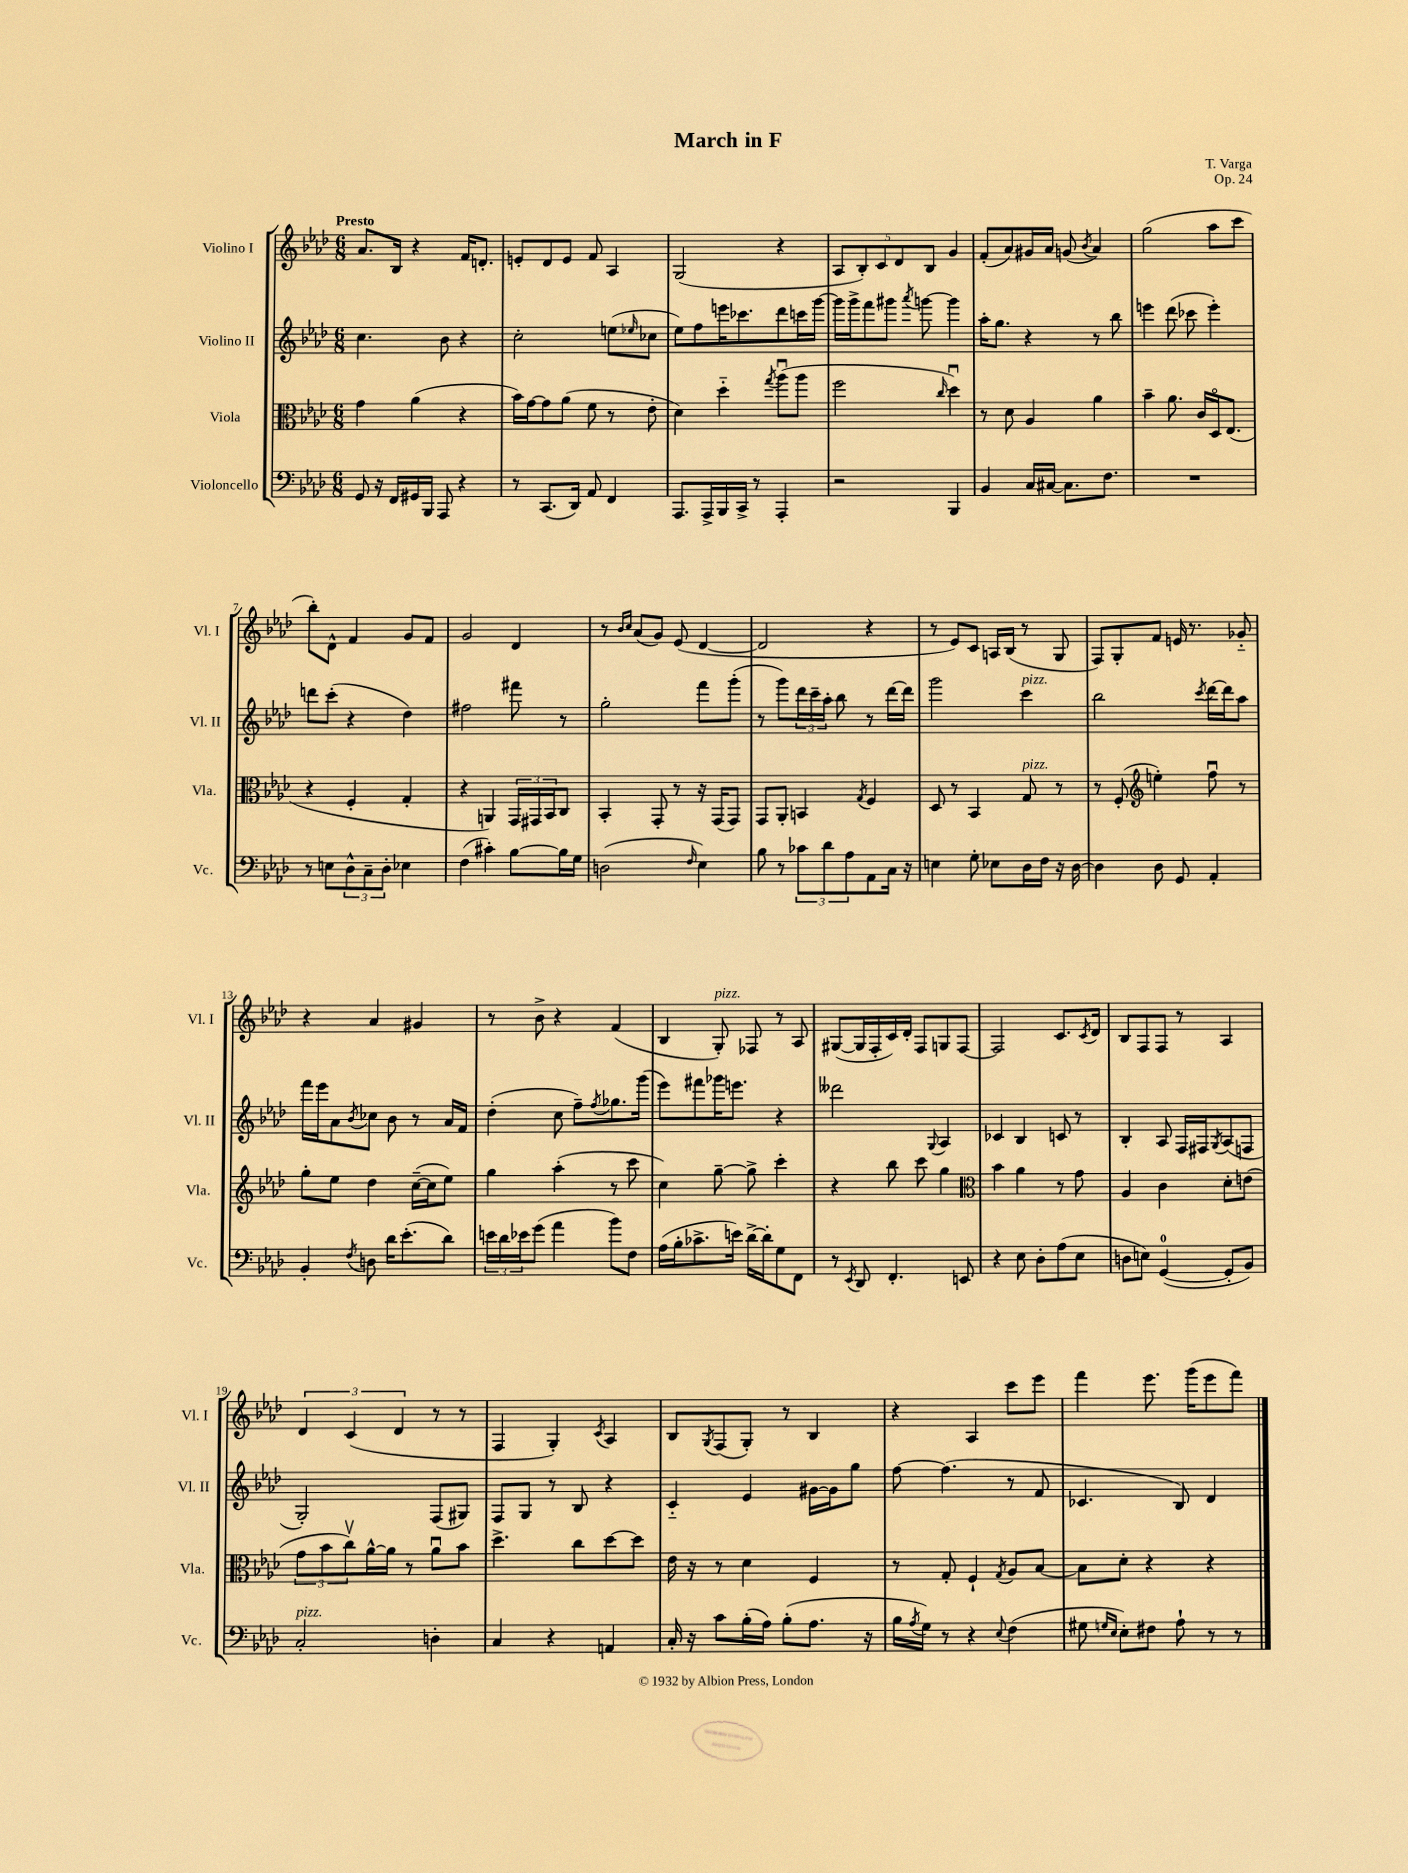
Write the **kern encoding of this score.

**kern	**kern	**kern	**kern
*part4	*part3	*part2	*part1
*staff4	*staff3	*staff2	*staff1
*I"Violoncello	*I"Viola	*I"Violino II	*I"Violino I
*I'Vc.	*I'Vla.	*I'Vl. II	*I'Vl. I
*clefF4	*clefC3	*clefG2	*clefG2
*k[b-e-a-d-]	*k[b-e-a-d-]	*k[b-e-a-d-]	*k[b-e-a-d-]
*M6/8	*M6/8	*M6/8	*M6/8
=1	=1	=1	=1
!	!	!	!LO:TX:a:B:t=Presto
8GG/	4g\	4.cc\	8.a-/L
16r	.	.	.
16FF/LL	.	.	16B-/Jk
16GG#X/	(4a-\	.	4r
16BBB-/JJ	.	.	.
8AAA-/	.	8b-\	.
4r	4r	4r	16f/KL
.	.	.	8.dn'/J
=2	=2	=2	=2
8r	16b-\LL)	2cc'\	8en'/L
.	[16g\J	.	.
(8.CC/L	8g\]	.	8d-/
.	(8a-\J	.	8e/J
16DD-/Jk)	.	.	.
8AA-/	8f\	.	8f/
4FF/	8r	(8een\L	4A-/
.	.	16qqee-X/	.
.	8e-'\	8cc-X\J	.
=3	=3	=3	=3
8.AAA-/L	4d-\)	8ee-\L)	(2G/
.	.	8ff\	.
16AAA-^/L	.	.	.
16BBB-/	4dd-\	16eeen\K	.
16CC^/JJ	.	8.ccc-X\	.
8r	.	.	.
.	8qgg/	.	.
4AAA-'/	(8aa-u\L	8ddd-\	4r
.	8aa-\J	16cccn\L	.
.	.	[16ggg\JJ	.
=4	=4	=4	=4
2r	2ff\	16ggg\LL]	10A-/L
.	.	16ggg^\J	.
.	.	.	10B-'/)
.	.	8fff\	.
.	.	.	10c/
.	.	8ggg#X\J	.
.	.	.	10d-/
.	.	8qaaa-/	.
.	.	[8gggn\	.
.	.	.	10B-/J
.	16qqcc/	.	.
4BBB-/	4dd-u\)	4ggg\]	4g/
=5	=5	=5	=5
4BB-/	8r	16aa-'\KL	(8f'/L
.	.	8.gg\J	.
.	8d-\	.	8a-/)
16C/LL	4A-/	4r	16g#X/L
[16C#X/JJ	.	.	16a-/JJ
8.C#\L]	.	.	(8gn/
.	.	.	8qb-/
.	4a-\	8r	4a-/)
8.F\J	.	.	.
.	.	8bb-\	.
=6	=6	=6	=6
2.r	4b-~\	4eeen\	(2gg\
.	8.a-\	(8ddd-\	.
.	.	8ccc-X\	.
.	16c/LL	.	.
.	16D-/J	4eee'\)	8aa-\L
.	(8.E-/J	.	.
.	.	.	8ccc\J
!!LO:LB:g=z
=7	=7	=7	=7
8r	4r	8dddn\L	8bb-'\L)
8En\L	.	(8ccc'\J	8d-^^\J
12D-^^\	4F'/	4r	4f/
12C~\	.	.	.
12D-'\J	.	.	.
4E-X\	4G'/	4dd-\)	8g/L
.	.	.	8f/J
=8	=8	=8	=8
(4F\	4r	2ff#X\	2g/
4c#X'\)	4AAn/)	.	.
[8B-\L	24GG/LL	8fff#X\	4d-/
.	24GG#X/	.	.
.	24BB-/J	.	.
16B-\L]	8C/J	8r	.
16G\JJ	.	.	.
=9	=9	=9	=9
(2Dn\	4BB-'/	2gg'\	8r
.	.	.	16qqb-/LL
.	.	.	16qqcc/JJ
.	.	.	(8a-/L
.	8GG'/	.	8g/J)
.	8r	.	(8e-/
16qqF/	.	.	.
4E-\)	16r	8fff\L	[4d-/
.	(16GG/KL	.	.
.	8GG/J)	(8ggg'\J	.
=10	=10	=10	=10
8B-\	8GG/L	8r	2d-/]
8r	8AA-'/J	8ggg\L)	.
12c-X\L	4BBn/	24ddd-\L	.
.	.	24ccc~\	.
12d-\	.	24aa-'\JJ	.
.	.	8bb-\	.
12A-\	.	.	.
.	8qG/	.	.
8AA-\	4F/	8r	4r
16C\Jk	.	[16ddd-\LL	.
16r	.	16ddd-\JJ]	.
=11	=11	=11	=11
4En\	8D-/	2ggg\	8r
.	8r	.	8e-/L)
8G'\	4BB-/	.	8c/J
8E-X\L	.	.	16An/LL
.	.	.	(16B-/JJ
!	!	!LO:TX:a:i:t=pizz.	!
!	!LO:TX:a:i:t=pizz.	!	!
16D-\L	8G/	4ccc\	8r
16F\JJ	.	.	.
16r	8r	.	8G/
[16D-\	.	.	.
=12	=12	=12	=12
4D-\]	8r	2bb-\	8F/L)
.	(8F'/	.	8G'/
*	*clefG2	*	*
8D-\	4een'\)	.	8f/J
8GG/	.	.	16en/
.	.	.	8.r
.	.	8qccc/	.
4AA-'/	8ffu\	[16ddd-\LL	.
.	.	16ddd-\J]	.
.	8r	8aa-\J	8g-X/
!!LO:LB:g=z
=13	=13	=13	=13
4BB-'/	8gg'\L	16fff\LL	4r
.	.	16eee-\J	.
.	8ee-\J	8a-\	.
8qF/	.	8qb-/	.
8Dn\	4dd-\	8cc-X\J	4a-/
16d-\KL	.	8b-\	.
(8.e-'\	.	.	.
.	([16cc~\LL	8r	4g#X/
.	16cc\J]	.	.
8d-\J)	8ee-\J)	16a-/LL	.
.	.	16f/JJ	.
=14	=14	=14	=14
24en\LL	4gg\	(4dd-'\	8r
24d-\	.	.	.
24e-X\J	.	.	.
(8g\J	.	.	8b-^\
4a-\	(4aa-'\	8cc\	4r
.	.	8ff~\L)	.
.	.	8qff/	.
8b-\L)	8r	8.gg-X\	(4f/
8F\J	8ccc\	.	.
.	.	(16ggg\Jk	.
=15	=15	=15	=15
(16A-\LL	4cc\)	8eee-\L)	4B-/
16B-'\J	.	.	.
8.c-X^\	.	8fff#X\	.
!	!	!	!LO:TX:a:i:t=pizz.
.	[8gg~\	16ggg-X\K	8G'/)
16en\Jk)	.	8.eeen\J	.
[16d-^\LL	8gg^\]	.	8F-X/
16d-'\J]	.	.	.
8G\	4ccc'\	4r	8r
8FF\J	.	.	8A-/
=16	=16	=16	=16
8r	4r	2ddd--X\	([8G#X/L
8qEE-/	.	.	.
8DD-/	.	.	16G#/L]
.	.	.	16F'/
4.FF'/	8bb-\	.	16c/)
.	.	.	16d-'/JJ
.	8ccc\	.	8F/L
.	.	8qqG/	.
.	4gg\	4A-/	8Gn/
8EEn/	.	.	[8F/J
=17	=17	=17	=17
*	*clefC3	*	*
4r	4b-\	4c-X/	2F/]
8E-\	4a-\	4B-/	.
8D-'\L	.	.	.
(8A-\	8r	8cn/	8.c/L
8E-\J	8g\	8r	.
.	.	.	8qc/
.	.	.	16d-/Jk
=18	=18	=18	=18
8Dn\L	4A-/	4B-'/	8B-/L
8En\J)	.	.	8F/
([4GG/	4c\	8A-/	8F/J
.	.	16F/LL	8r
.	.	16F#X/J	.
.	.	8qG/	.
8GG'/L]	8d-'\L	(8A-/	4A-/
8BB-/J)	(8en\J	8Fn/J	.
!!LO:LB:g=z
=19	=19	=19	=19
!LO:TX:a:i:t=pizz.	!	!	!
2C'/	12g\L	2G'/)	6d-/
.	12b-\	.	.
.	12ccv\)	.	(6c/
.	[16a-^^\L	.	.
.	16a-\JJ]	.	.
.	.	.	6d-/
.	8r	.	.
4Dn'\	8a-u\L	(8F/L	8r
.	8b-\J	8G#X/J)	8r
=20	=20	=20	=20
4C/	4.dd-^\	8F/L	4F/
.	.	8G/J	.
4r	.	8r	4G'/)
.	8cc\L	8B-/	.
.	.	.	8qc/
4AAn/	[8dd-\	4r	4A-/
.	8dd-\J]	.	.
=21	=21	=21	=21
16C'/	16e-\	4c/	8B-/L
16r	16r	.	.
.	.	.	8qG/
8c\L	8r	.	(8F/
(16B-'\L	4d-\	4e-/	8G'/J)
16A-\JJ)	.	.	.
(8B-'\L	.	.	8r
8.A-\J	4F/	[16g#X\LL	4B-/
.	.	16g#\J]	.
.	.	8gg\J	.
16r	.	.	.
=22	=22	=22	=22
16B-\LL	8r	[8ff\	4r
8qA-/	.	.	.
16G\JJ)	.	.	.
8r	8G'/	(4.ff\]	.
4r	4F`/	.	4A-/
8qqE-/	8qG/	.	.
(4F\	8A-/L	8r	8ccc\L
.	[8B-/J	8f/	8eee-\J
=23	=23	=23	=23
8G#X\	8B-\L]	4.c-X/	4fff\
16qqGn/LL	.	.	.
16qqE-/JJ	.	.	.
8E-'\L)	8d-'\J	.	.
8F#X\J	4r	.	8.eee-\
8A-`\	.	8B-/)	.
.	.	.	(16ggg\KL
8r	4r	4d-/	8eee-\
8r	.	.	8fff\J)
==	==	==	==
*-	*-	*-	*-
